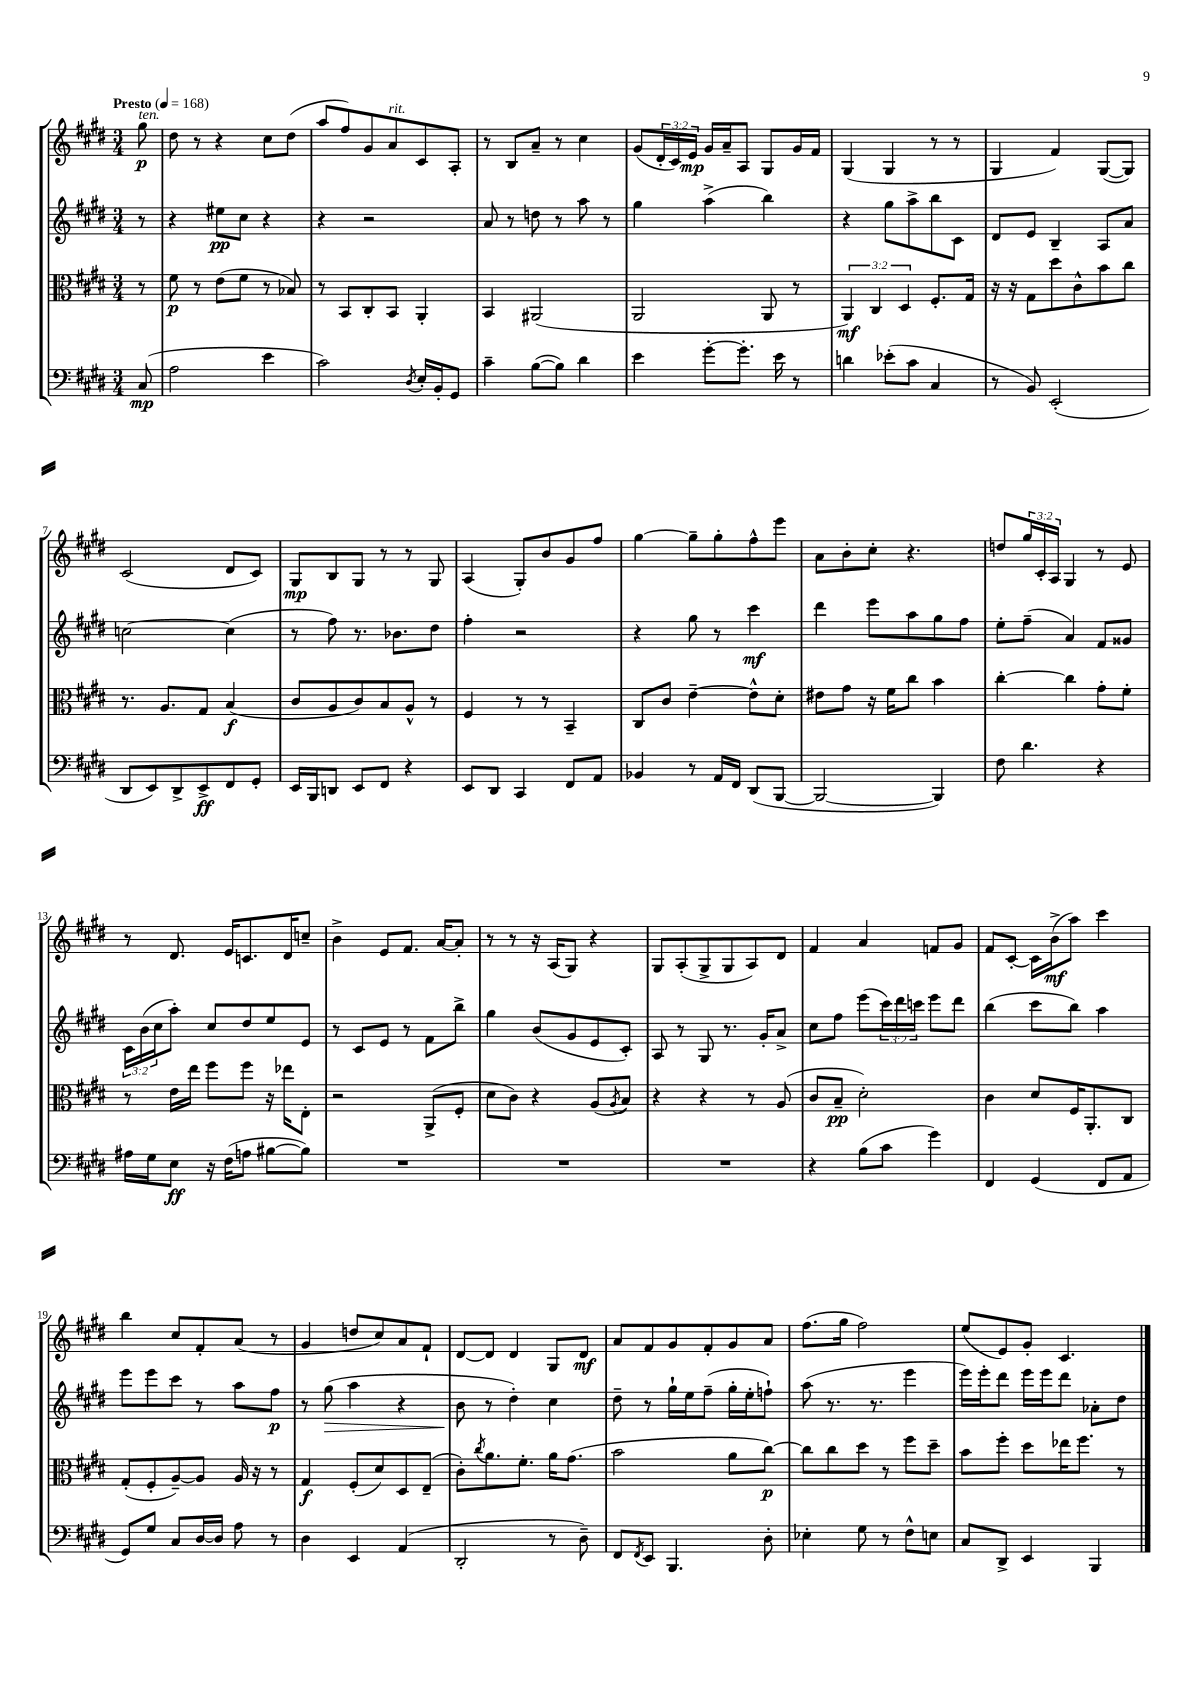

**kern	**kern	**kern	**kern
*staff4	*staff3	*staff2	*staff1
*clefF4	*clefC3	*clefG2	*clefG2
*k[f#c#g#d#]	*k[f#c#g#d#]	*k[f#c#g#d#]	*k[f#c#g#d#]
*M3/4	*M3/4	*M3/4	*M3/4
*MM168	*MM168	*MM168	*MM168
(8C#	8r	8r	8gg#
=	=	=	=
2A	8f#	4r	8dd#
.	8r	.	8r
.	(8e	8ee#	4r
.	8f#	8cc#	.
4e	8r	4r	8cc#
.	8B-)	.	(8dd#
=	=	=	=
2c#)	8r	4r	8aa
.	8BB	.	8ff#)
.	8C#'	2r	8g#
.	8BB	.	8a
8qD#	.	.	.
16E'	4AA'	.	8c#
16BB'	.	.	.
8GG#	.	.	8A'
=	=	=	=
4c#~	4BB	8a	8r
.	.	8r	8B
([8B	(2AA#	8dd	8a~
8B])	.	8r	8r
4d#	.	8aa	4cc#
.	.	8r	.
=	=	=	=
4e	2AA	4gg#	(8g#
.	.	.	24d#'
.	.	.	24c#)
.	.	.	24e
[8g#'	.	(4aa^	16g#
.	.	.	16a~
8.g#']	.	.	8A
.	8AA	4bb)	8G#
16e	.	.	.
8r	8r	.	16g#
.	.	.	16f#
=	=	=	=
4d	6AA)	4r	(4G#
.	6C#	.	.
(8e-'	.	8gg#	4G#
.	6D#	.	.
8c#	.	8aa^	.
4C#	8.F#'	8bb	8r
.	.	8c#	8r
.	16G#	.	.
=	=	=	=
8r	16r	8d#	4G#
.	16r	.	.
8BB)	8G#	8e	.
(2EE'	8dd#	4B~	4f#)
.	8c#^^	.	.
.	8b	8A	([8G#
.	8cc#	8a	8G#])
=	=	=	=
8DD#	8.r	[2cc	(2c#
8EE)	.	.	.
.	8.A	.	.
8DD#^	.	.	.
8EE^	8G#	.	.
8FF#	(4B	(4cc]	8d#
8GG#'	.	.	8c#)
=	=	=	=
16EE	8c#	8r	8G#
16BBB	.	.	.
8DD	8A	8ff#)	8B
8EE	8c#)	8.r	8G#
8FF#	8B	.	8r
.	.	8.b-	.
4r	8A^^	.	8r
.	8r	8dd#	8G#
=	=	=	=
8EE	4F#	4ff#'	(4A
8DD#	.	.	.
4CC#	8r	2r	8G#')
.	8r	.	8b
8FF#	4BB~	.	8g#
8AA	.	.	8ff#
=	=	=	=
4BB-	8C#	4r	[4gg#
.	8c#	.	.
8r	[4e~	8gg#	8gg#~]
16AA	.	8r	8gg#'
16FF#	.	.	.
(8DD#	8e^^]	4ccc#	8ff#^^
[8BBB	8d#'	.	8eee
=	=	=	=
2BBB_	8e#	4ddd#	8a
.	8g#	.	8b'
.	16r	8eee	8cc#'
.	16f#	.	.
.	8cc#	8aa	4.r
4BBB])	4b	8gg#	.
.	.	8ff#	.
=	=	=	=
8F#	[4cc#'	8ee'	8dd
4.d#	.	(8ff#~	24gg#
.	.	.	24c#'
.	.	.	24A
.	4cc#]	4a)	4G#
4r	8g#'	8f#	8r
.	8f#'	8g##	8e
=	=	=	=
16A#	8r	24c#	8r
.	.	(24b	.
16G#	.	.	.
.	.	24cc#	.
8E	16e	8aa')	8.d#
.	16ee	.	.
16r	8ff#	8cc#	.
(16F#	.	.	16e
8A	8ff#	8dd#	8.c
[8B#	16r	8ee	.
.	16ee-	.	16d#
8B#])	8E'	8e	8cc~
=	=	=	=
2.r	2r	8r	4b^
.	.	8c#	.
.	.	8e	8e
.	.	8r	8.f#
.	(8AA^	8f#	.
.	.	.	[16a
.	8F#'	8bb^	8a']
=	=	=	=
2.r	8d#	4gg#	8r
.	8c#)	.	8r
.	4r	(8b	16r
.	.	.	(16A
.	.	8g#	8G#)
.	(8A	8e	4r
.	8qA	.	.
.	8B)	8c#')	.
=	=	=	=
2.r	4r	8A	8G#
.	.	8r	(8A'
.	4r	8G#	8G#^
.	.	8.r	8G#
.	8r	.	8A)
.	.	16g#'	.
.	(8A	8a^	8d#
=	=	=	=
4r	8c#	8cc#	4f#
.	8B~	8ff#	.
(8B	2d#')	(8eee	4a
8c#	.	24ccc#)	.
.	.	24ddd#	.
.	.	24ccc	.
4g#)	.	8eee	8f
.	.	8ddd#	8g#
=	=	=	=
4FF#	4c#	(4bb	8f#
.	.	.	[8c#'
(4GG#	8d#	8ccc#	16c#]
.	.	.	(16b^
.	16F#	8bb)	8aa)
.	8.AA'	.	.
8FF#	.	4aa	4ccc#
8AA	8C#	.	.
=	=	=	=
8GG#)	(8G#'	8eee	4bb
8G#	8F#'	8eee	.
8C#	[8A~)	8ccc#	8cc#
[16D#	8A]	8r	8f#'
16D#]	.	.	.
8A	16A	8aa	(8a
.	16r	.	.
8r	8r	8ff#	8r
=	=	=	=
4D#	4G#	8r	4g#
.	.	(8gg#	.
4EE	(8F#'	4aa	8dd
.	8d#)	.	8cc#)
(4AA	8D#	4r	8a
.	(8E~	.	8f#`
=	=	=	=
2DD#'	8c#')	8b	[8d#
.	8qcc#	.	.
.	8.a	8r	8d#]
.	.	4dd#')	4d#
.	8.f#'	.	.
8r	16a	4cc#	8G#
.	(8.g#	.	.
8D#~)	.	.	8d#
=	=	=	=
8FF#	2b	8dd#~	8a
8qFF#	.	.	.
8EE	.	8r	8f#
4.BBB	.	16gg#`	8g#
.	.	16ee	.
.	.	(8ff#~	8f#'
.	8a	16gg#'	8g#
.	.	16ee'	.
8D#'	[8cc#)	8ff`)	8a
=	=	=	=
4E-'	8cc#]	(8aa	(8.ff#
.	8cc#	8.r	.
.	.	.	16gg#
8G#	8dd#	.	2ff#)
.	.	8.r	.
8r	8r	.	.
8F#^^	8ff#	4eee	.
8E	8dd#~	.	.
=	=	=	=
8C#	8b	16eee)	(8ee
.	.	16eee'	.
8DD#^	8ff#'	8ddd#	8e)
4EE	8dd#	16eee	8g#'
.	.	16eee	.
.	16ee-	8ddd#	4.c#
.	8.ff#	.	.
4BBB	.	8a-'	.
.	8r	8dd#	.
==	==	==	==
*-	*-	*-	*-
